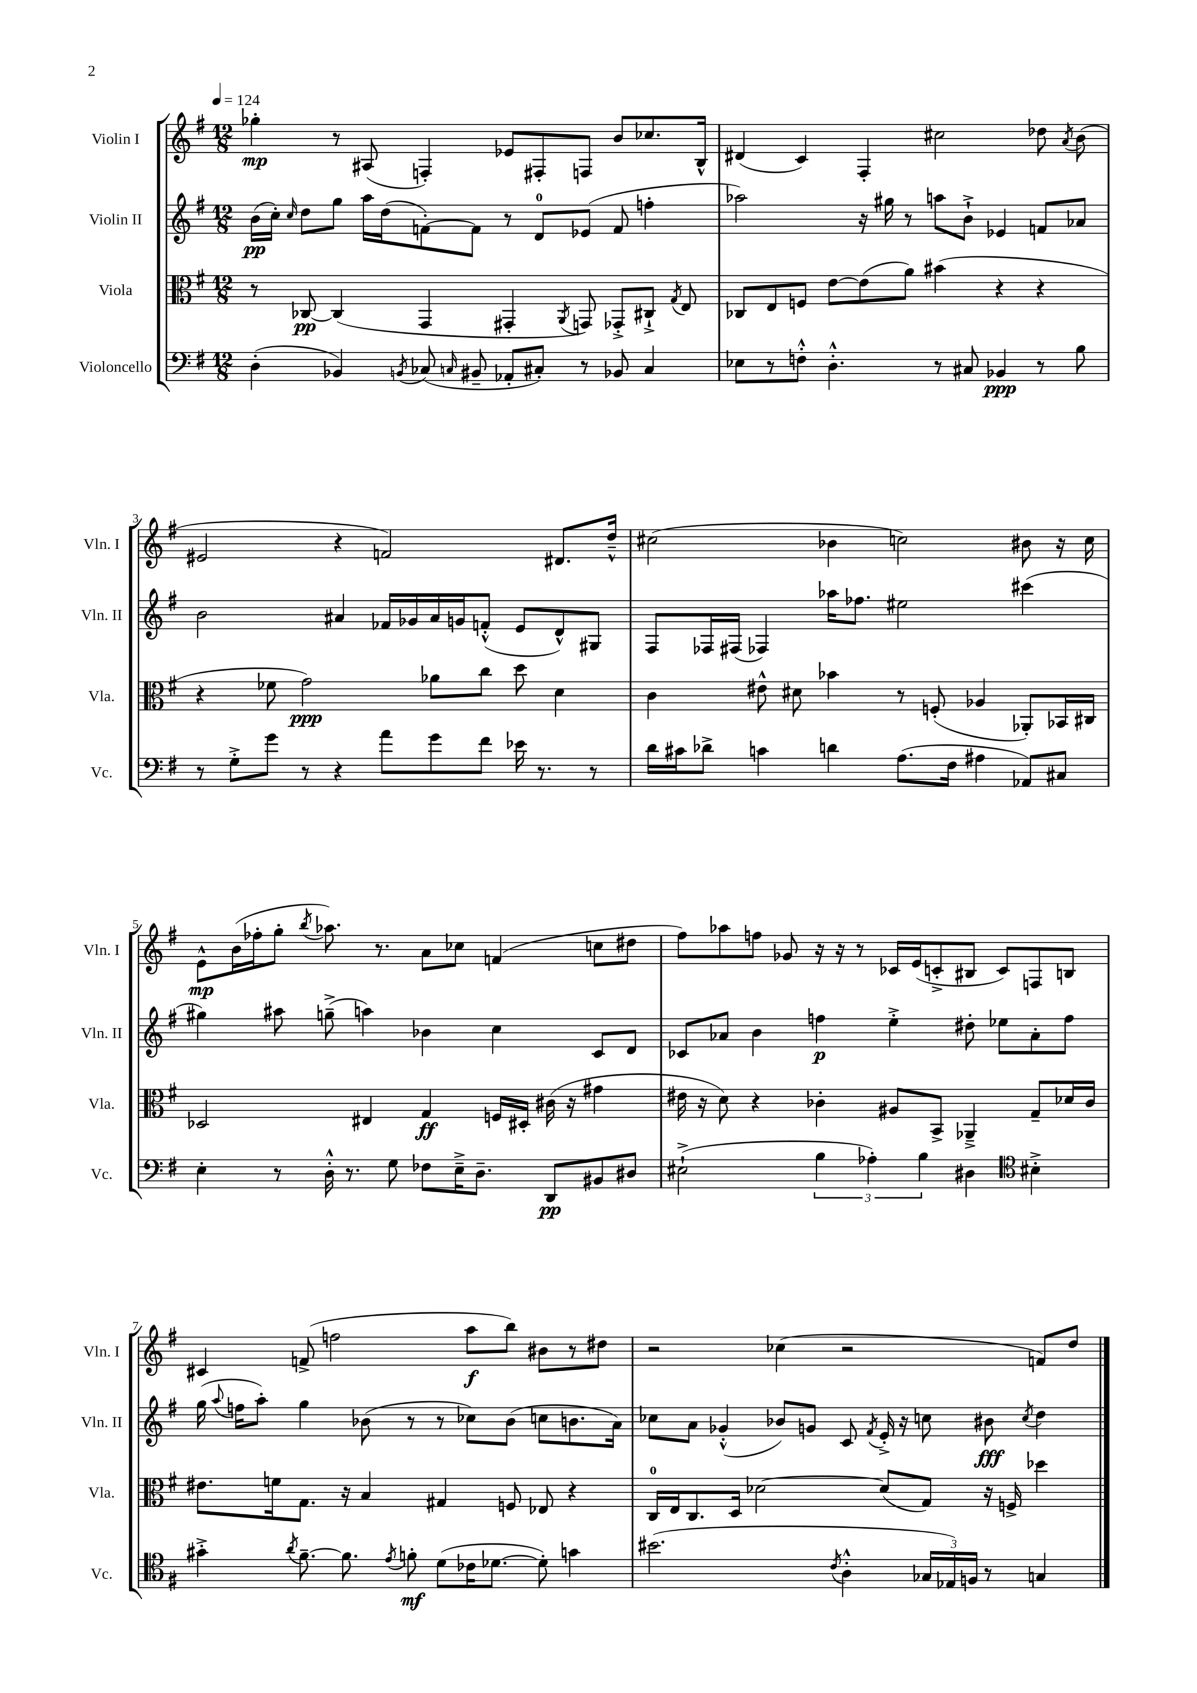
<<
\new StaffGroup <<
\new Staff = "s0" \with { instrumentName = "Violin I" shortInstrumentName = "Vln. I" } {
    \clef treble \key g \major \numericTimeSignature \time 12/8 \tempo 4 = 124
    \autoBeamOff ges''4-.\mp r8 ais8( f4-.) ees'8[ fis8-. f8] b'8[ ces''8. b16]-^ |
    dis'4( c'4) fis4-. cis''2 des''8 \acciaccatura { a'8 } b'8( |
    eis'2 r4 f'2) dis'8.[ d''16]---^ |
    cis''2( bes'4 c''2) bis'8 r16 c''16 |
    e'8[-^\mp b'16( fes''16-. g''8]-. \acciaccatura { b''8 } aes''8.) r8. a'8[ ces''8] f'4( c''8[ dis''8] |
    fis''8[) aes''8 f''8] ges'8 r16 r16 r8 ces'16[ e'16( c'8-.-> bis8] c'8[) f8 b8] |
    cis'4 f'8->( f''2 a''8[\f b''8]) bis'8[ r8 dis''8] |
    r2 ces''4( r2 f'8[) d''8] \bar "|." |
}
\new Staff = "s1" \with { instrumentName = "Violin II" shortInstrumentName = "Vln. II" } {
    \clef treble \key g \major \numericTimeSignature \time 12/8
    \autoBeamOff b'16[\pp( c''16]-.) \grace { c''16 } d''8[ g''8] a''16[ d''16( f'8~-.) f'8] r8 d'8[-0 ees'8]( f'8 f''4-. |
    aes''2) r16 gis''16 r8 a''8[ b'8]-!-> ees'4 f'8[ aes'8] |
    b'2 ais'4 fes'16[ ges'16 ais'16 g'16 f'8]-.-^( e'8[ d'8-^) gis8] |
    fis8[ fes16 fis16]( fes4) aes''16[ fes''8.] eis''2 cis'''4( |
    gis''4) ais''8 g''8--->( a''4) bes'4 c''4 c'8[ d'8] |
    ces'8[ aes'8] b'4 f''4\p e''4-.-> dis''8-. ees''8[ aes'8-. f''8] |
    g''16( \appoggiatura { a''8 } f''16[ a''8]-.) g''4 bes'8( r8 r8 ces''8[) bes'8]( c''8[ b'8. a'16]) |
    ces''8[ a'8] ges'4-.-^( bes'8[) g'8] c'8 \acciaccatura { fis'8 } e'16-.-> r16 c''8 bis'8\fff \acciaccatura { c''8 } d''4 \bar "|." |
}
\new Staff = "s2" \with { instrumentName = "Viola" shortInstrumentName = "Vla." } {
    \clef alto \key g \major \numericTimeSignature \time 12/8
    \autoBeamOff r8 ces8~\pp ces4( g,4 gis,4-. \acciaccatura { a,8 } g,8) ges,8[-.-> cis8]-!-> \acciaccatura { g8 } e8 |
    ces8[ e8 f8] e'8[~ e'8( a'8]) bis'4( r4 r4 |
    r4 fes'8 g'2\ppp) aes'8[ c''8] d''8 d'4 |
    c'4 eis'8-^ dis'8 bes'4 r8 f8-.( aes4 aes,8[-.) bes,16 cis16] |
    des2 eis4 g4\ff f16[ dis16]-. cis'16( r16 gis'4 |
    eis'16 r16 d'8) r4 ces'4-. ais8[ b,8]-> aes,4---> g8[-- des'16 ces'16] |
    eis'8.[ f'16 g8.] r16 b4 gis4 f8 ees8 r4 |
    c16[-0 e16 c8. d16] des'2~ des'8[( g8]) r16 f16-> des''4 \bar "|." |
}
\new Staff = "s3" \with { instrumentName = "Violoncello" shortInstrumentName = "Vc." } {
    \clef bass \key g \major \numericTimeSignature \time 12/8
    \autoBeamOff d4-.( bes,4) \acciaccatura { b,8 } ces8( \grace { c16 } bis,8-- aes,8[-. cis8]-.) r8 bes,8 cis4 |
    ees8[ r8 f8]-.-^ d4.-.-^ r8 cis8 bes,4\ppp r8 b8 |
    r8 g8[-.-> g'8] r8 r4 a'8[ g'8 fis'8] ees'16 r8. r8 |
    d'16[ cis'16 des'8]-> c'4 d'4 a8.[( fis16] ais4 aes,8[) cis8] |
    e4-. r8 d16-.-^ r8. g8 fes8[ e16---> d8.]-- d,8[\pp bis,8 dis8] |
    eis2-!->( \tuplet 3/2 { b4 aes4-.) b4 } dis4 \clef tenor bis4-.-> |
    gis'4-.-> \acciaccatura { a'8 } fis'8.~-- fis'8. \acciaccatura { e'8 } f'8-.\mf d'8[( ces'16 des'8.]~ des'8-.) g'4 |
    bis'2.( \acciaccatura { c'8 } a4-.-^ \tuplet 3/2 { ges16[ ees16) f16] } r8 g4 \bar "|." |
}
>>
>>
